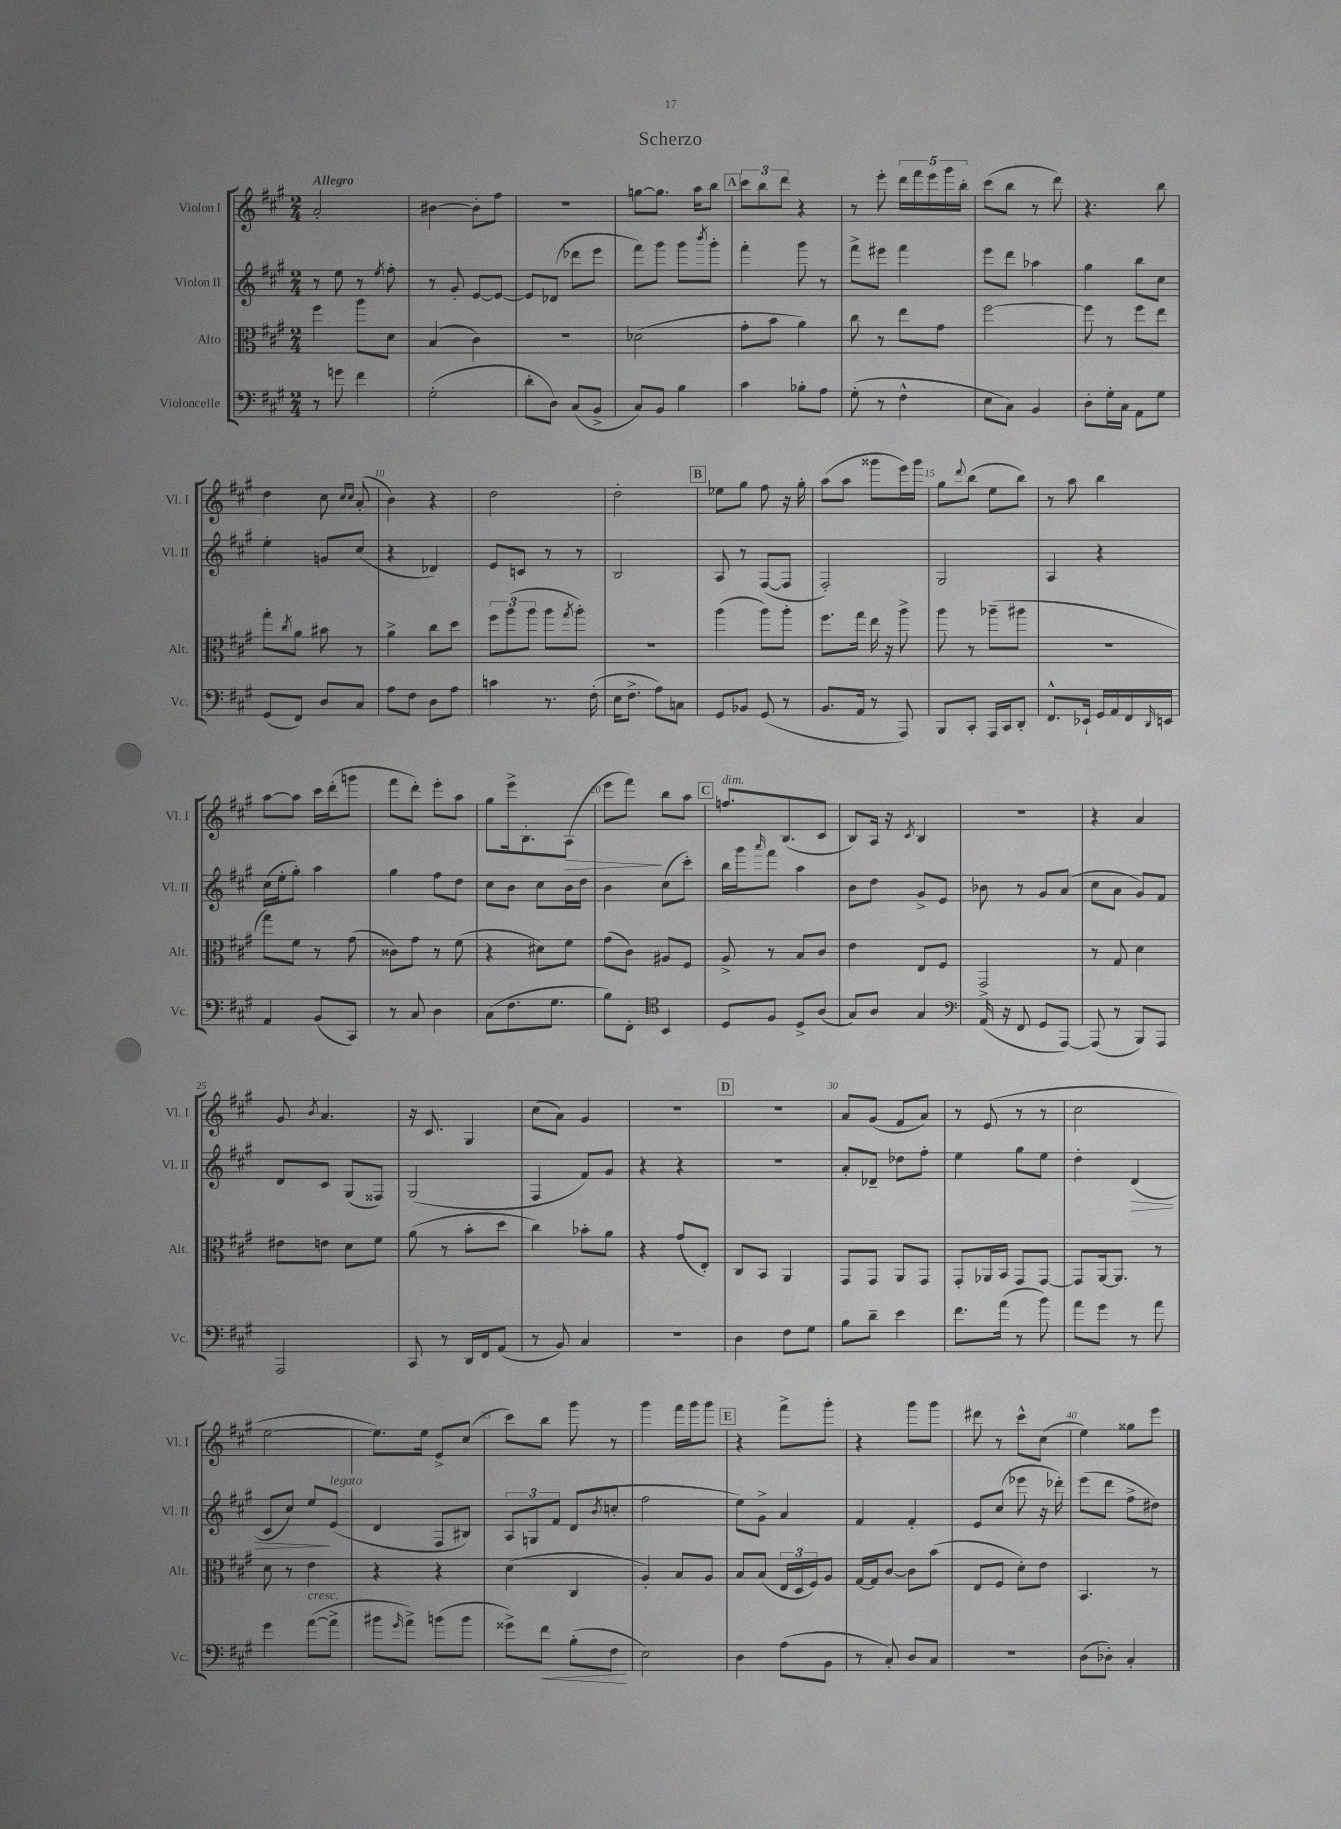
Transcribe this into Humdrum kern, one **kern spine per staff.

**kern	**kern	**kern	**kern
*staff4	*staff3	*staff2	*staff1
*clefF4	*clefC3	*clefG2	*clefG2
*k[f#c#g#]	*k[f#c#g#]	*k[f#c#g#]	*k[f#c#g#]
*M2/4	*M2/4	*M2/4	*M2/4
8r	4ff#\	8r	2a'/
8g\	.	8ee\	.
4f#\	8aa\L	8r	.
.	.	8qee/	.
.	8d\J	8ff#'\	.
=	=	=	=
(2G#'\	(4B/	8r	[4b#\
.	.	8g#'/	.
.	4c#\)	[8e/L	8b#'\]L
.	.	8e/_J	8ff#\J
=	=	=	=
8d'\L	2r	8e/]L	2r
8D\J)	.	(8d-/J	.
(8C#/L	.	8ddd-\L	.
8BB^/J	.	8eee\J	.
=	=	=	=
8C#/L)	(2d-\	8fff#\L)	[8gg\L
8BB/J	.	8ggg#\J	8.gg\]J
4B\	.	8ggg#\L	.
.	.	.	16aa\LK
.	.	8qbbb/	.
.	.	8ggg#'\J	8bb\J
=	=	=	=
4c#\	8g#'\L	4fff#'\	12ccc#\L
.	.	.	12bb\
.	8b\J	.	.
.	.	.	12ddd\J
8B-'\L	4a\)	8ggg#\	4r
8A\J	.	8r	.
=	=	=	=
(8G#'\	8cc#\	8fff#^\L	8r
8r	8r	8eee#\J	8eee'\
4F#^^\	8ee\L	4fff#\	20ddd\LL
.	.	.	20fff#\
.	.	.	20eee\
.	8g#\J	.	.
.	.	.	20ggg#\
.	.	.	20bb'\JJ
=	=	=	=
8E\L	[2ff#\	8eee\L	(8ccc#\L
8C#\J)	.	8ddd\J	8bb\J
4BB/	.	4aa-\	8r
.	.	.	8ddd\)
=	=	=	=
8D'\L	8ff#\]	4gg#\	4.r
16G#'\L	8r	.	.
16C#\JJ	.	.	.
8AA\L	8ff#\L	8bb\L	.
8G#\J	8ee\J	8cc#\J	8bb\
=	=	=	=
(8GG#/L	8gg#'\L	4ee'\	4dd\
.	8qcc#/	.	.
8FF#/J)	8a\J	.	.
8D/L	8b#\	8g/L	8cc#\
.	.	.	16qqcc#/LL
.	.	.	16qqcc#/JJ
8C#/J	8r	(8cc#/J	(8a'/
=	=	=	=
8A\L	4a^\	4r	4b\)
8F#\J	.	.	.
8D\L	8cc#\L	4d-/)	4r
8A\J	8dd\J	.	.
=	=	=	=
4c\	12ff#\L	8e/L	2dd\
.	(12aa\	.	.
.	.	8c/J	.
.	12aa\J	.	.
8.r	8aa\L	8r	.
.	8qgg#/	.	.
.	8aa'\J)	8r	.
(16F#'\	.	.	.
=	=	=	=
16E\LK	2r	2B/	2dd'\
8.F#^\J	.	.	.
8A\L)	.	.	.
8C\J	.	.	.
=	=	=	=
8GG#/L	(4aa\	8A/	8ee-\L
8BB-/J	.	8r	8gg#\J
(8GG#/	8aa\L)	([8F#/L	8ff#\
8r	8aa'\J	8F#/]J	16r
.	.	.	16gg#'\
=	=	=	=
8.BB/L	8.ff#\L	2F#'/)	(8aa\L
.	.	.	8aa\J
16AA/Jk	16gg#\Jk	.	.
8r	16ee\	.	8ggg##\L
.	16r	.	.
8AAA/)	8aa^\	.	16eee\L)
.	.	.	16ggg##\JJ
=	=	=	=
8BBB/L	8aa\	2G#/	8gg#\L
.	.	.	8qqddd/
8CC#'/J	8r	.	(8bb\J
16AAA/LL	(8aa-~\L	.	8ee\L
16CC#/J	.	.	.
8DD'/J	8aa#\J	.	8bb\J)
=	=	=	=
8.FF#^^/L	2r	4A/	8r
.	.	.	8aa\
16EE-`/Jk	.	.	.
16GG#/LL	.	4r	4bb\
16AA/	.	.	.
16FF#/	.	.	.
16qqDD/	.	.	.
16EE/JJ	.	.	.
=	=	=	=
4AA/	8gg#\L)	(16cc#\LL	[8aa\L
.	.	16ee'\J	.
.	8f#\J	8gg#'\J)	8aa\]J
(8BB/L	8r	4aa\	16ccc#\LL
.	.	.	(16ddd'\J
8CC#/J)	(8g#\	.	8ggg\J
=	=	=	=
8r	8c##\L)	4gg#\	8fff#\L
8C#/	8g#\J	.	8ddd'\J)
4D\	8r	8ff#\L	8eee'\L
.	(8f#\	8dd\J	8aa\J
=	=	=	=
(8C#\L	4r	8cc#\L	8gg#\L
8.F#\	.	8b\J	16eee^\k
.	.	.	8.B'\
.	8d#\L)	8cc#\L	.
8.G#\J	.	.	.
.	8f#\J	16b\L	(8A\J
.	.	16dd\JJ	.
=	=	=	=
8B\L)	(8g#\L	4b\	8eee\L
8FF#'\J	8c#\J)	.	8fff#\J)
*clefC4	*	*	*
4BB/	8A#/L	(8cc#\L	8bb\L
.	8F#/J	8ccc#'\J)	8aa\J
=	=	=	=
8D/L	8A^/	16bb\LL	8.ff/L
.	.	16ggg#\J	.
.	.	16qqaaa/	.
8F#/J	8r	8fff#\J	.
.	.	.	(8.B/
8D^/L	8B/L	4aa\	.
(8A/J	8c#/J	.	8c#/J
=	=	=	=
8G#/L)	4e\	8b\L	8B/L)
8A/J	.	8dd\J	16A/Jk
.	.	.	16r
.	.	.	8qc#/
4G#/	8E/L	8g#^/L	4B/
.	8F#/J	8e/J	.
=	=	=	=
*clefF4	*	*	*
(16AA/	2GG#^/	8b-\	2r
16r	.	.	.
8FF#/	.	8r	.
8GG#/L	.	8g#/L	.
[8AAA/J)	.	(8a/J	.
=	=	=	=
(8AAA/]	8r	8cc#\L	4r
8r	8G#/	8a\J	.
8BBB/L)	4d\	8g#/L)	4a/
8AAA/J	.	8f#/J	.
=	=	=	=
2AAA/	8e#\L	8d/L	8g#/
.	.	.	8qb/
.	8e\J	8c#/J	4.a/
.	8d\L	(8G#/L	.
.	8f#\J	8F##/J)	.
=	=	=	=
8CC#/	(8a\	(2G#/	16r
.	.	.	8.c#/
8r	8r	.	.
16DD/LL	8b'\L	.	4G#/
16FF#/J	.	.	.
(8AA/J	8dd\J	.	.
=	=	=	=
8r	4cc#\)	4F#/	(8cc#\L
8BB/)	.	.	8a\J)
4C#/	8b-'\L	8f#/L)	4g#/
.	8a\J	8g#/J	.
=	=	=	=
2r	4r	4r	2r
.	(8g#/L	4r	.
.	8E'/J)	.	.
=	=	=	=
4D\	8C#/L	2r	2r
.	8BB/J	.	.
8F#\L	4AA/	.	.
8G#\J	.	.	.
=	=	=	=
8B\L	8GG#/L	8a'/L	8a/L
8d~\J	8GG#/J	8d-~/J	(8g#/J
4e\	8AA/L	8dd-\L	8f#/L
.	8GG#/J	8ff#'\J	8a/J)
=	=	=	=
8.f#\L	8GG#'/L	4ee\	8r
.	16AA-/L	.	(8e/
(16a\Jk	16BB/JJ	.	.
8r	8GG#/L	8gg#\L	8r
8b\)	[8GG#/J	8ee\J	8r
=	=	=	=
8a\L	8GG#/]L	4dd'\	2cc#\
8g#\J	[16AA/k	.	.
.	8.AA/]J	.	.
8r	.	(4d/	.
8a\	8r	.	.
=	=	=	=
4g#\	8d\	8c#/L	[2ee\
.	8r	8cc#/J)	.
([8a\L	4e\	8ee/L	.
8a^\]J	.	(8e/J	.
=	=	=	=
8b#\L	4r	4d/	8.ee\]L)
16qqg#/	.	.	.
8a^\J)	.	.	.
.	.	.	16ee\Jk
(8b\L	4r	8F#/L	8e^/L
8b\J	.	8B#/J)	(8cc#/J
=	=	=	=
8g##^\L)	(4d\	12A/L	8ccc#\L)
.	.	12G/	.
8f#\J	.	.	8bb\J
.	.	12f#/J	.
(8B'\L	4C#/	(8d/L	8ggg#\
.	.	8qb/	.
8F#\J	.	8cc'/J	8r
=	=	=	=
2E\)	4A'/)	2ff#\	4ggg#\
.	8B/L	.	16fff#\LL
.	.	.	16ggg#\J
.	8A/J	.	8ggg#\J
=	=	=	=
4D\	8B/L	8ee\L)	4r
.	(8B/J	8g#^\J	.
(8A\L	24E/LL	4a/	8fff#^\L
.	24D/	.	.
.	24F#/J)	.	.
8BB\J	8A/J	.	8ggg#'\J
=	=	=	=
8r	[16G#/LL	4f#/	4r
.	16G#/]J	.	.
8C#'/)	[8c#/J	.	.
8D/L	8c#\]L	4f#'/	8ggg#\L
8C#/J	(8b\J	.	8ggg#\J
=	=	=	=
2r	8E/L	8e/L	8ddd#\
.	8F#/J	(8cc#/J	8r
.	8d'\L)	8eee-\	8ccc#^^\L
.	8e\J	16r	(8cc#\J
.	.	16ddd-'\)	.
=	=	=	=
(8D\L	4.BB/	(8eee\L	4ee\)
8D-'\J)	.	8ddd\J	.
4C#'/	.	8ff#^\L	8gg##\L
.	8r	8dd#\J)	8eee\J
==	==	==	==
*-	*-	*-	*-
